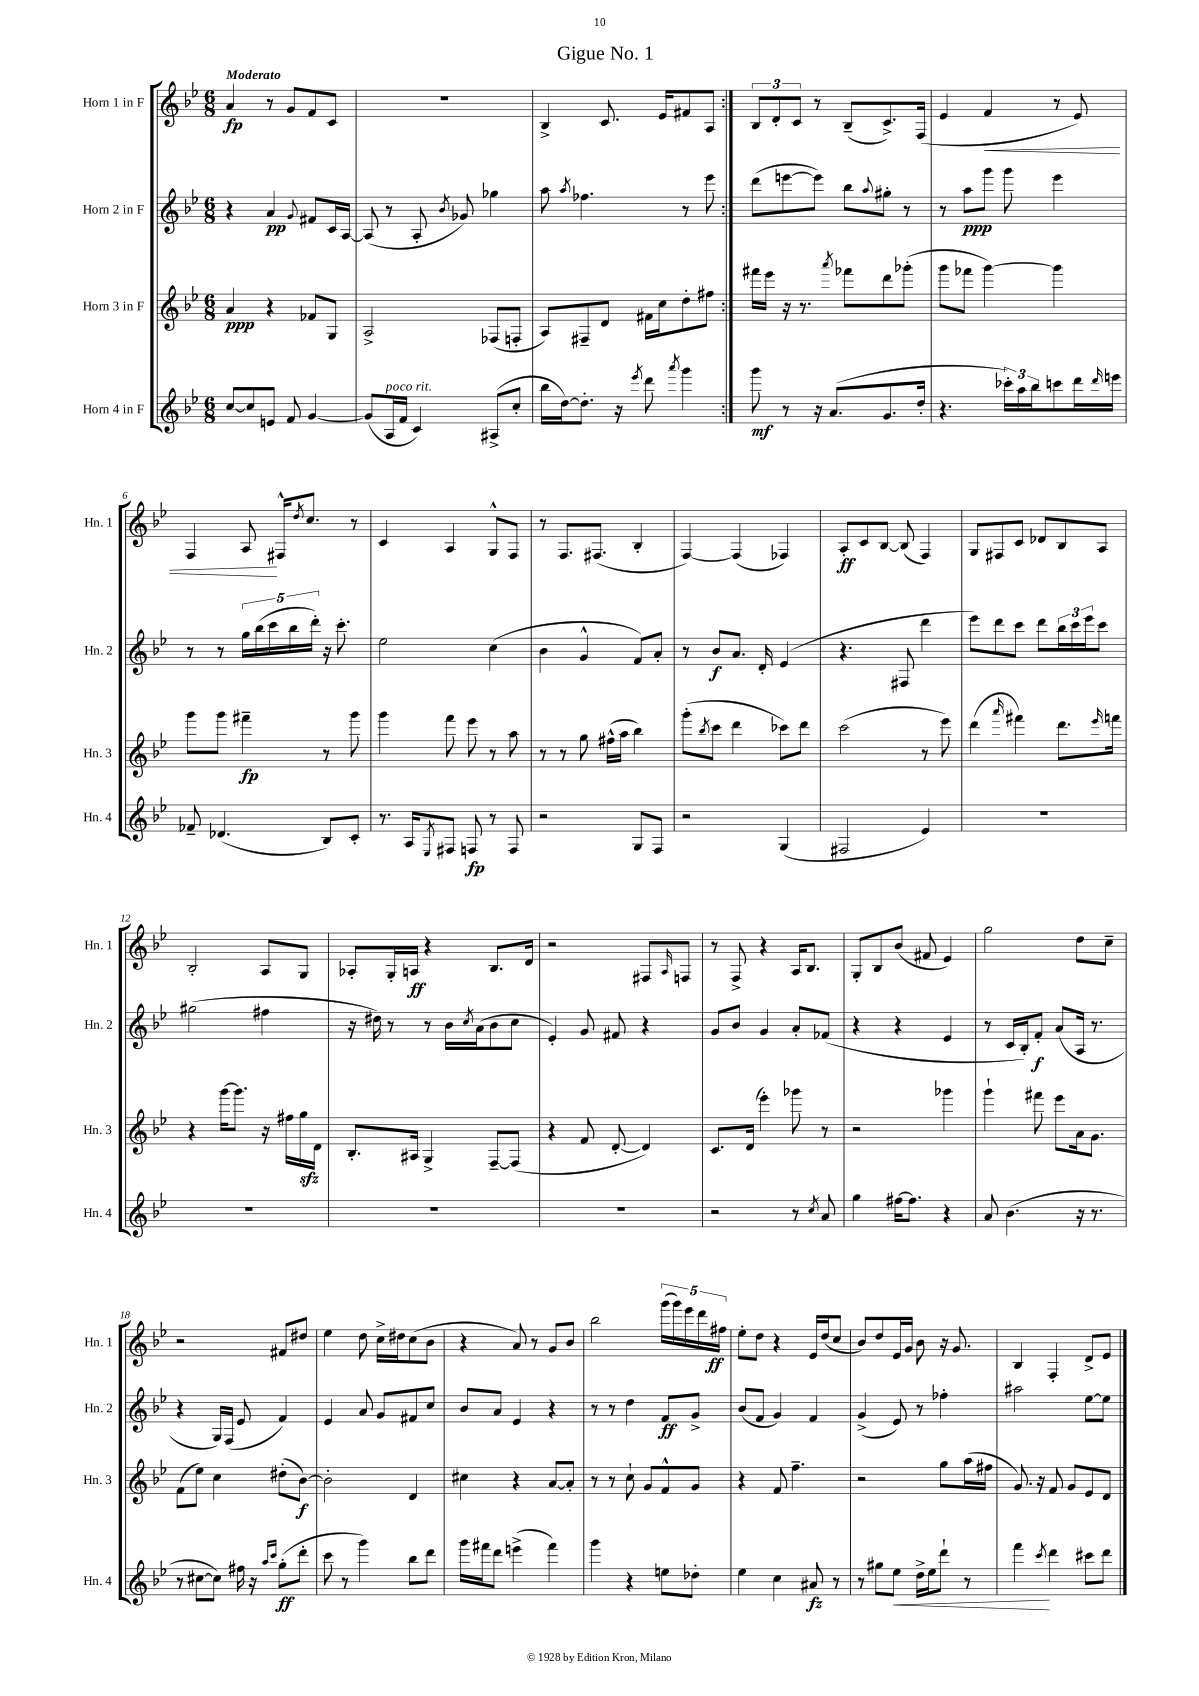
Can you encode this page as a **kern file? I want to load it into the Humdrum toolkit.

**kern	**kern	**kern	**kern
*staff4	*staff3	*staff2	*staff1
*clefG2	*clefG2	*clefG2	*clefG2
*k[b-e-]	*k[b-e-]	*k[b-e-]	*k[b-e-]
*M6/8	*M6/8	*M6/8	*M6/8
[8cc	4a	4r	4a
8cc]	.	.	.
8e	4r	4a	8r
8f	.	.	8g
.	.	8qqg	.
[4g	8f-	8f#	8f
.	8G	16c	8c
.	.	[16A	.
=	=	=	=
(8g]	2A^	(8A]	2.r
16A	.	8r	.
16f	.	.	.
4c)	.	8A'	.
.	.	8qb-	.
.	.	8g-)	.
(8A#^	(8F-	4gg-	.
8cc'	8F'	.	.
=	=	=	=
16bb-	8A)	8aa	4B-^
[16dd)	.	.	.
.	.	8qaa	.
8.dd']	8F#~	4.ff-	.
.	8d	.	8.c
16r	.	.	.
8qeee-	.	.	.
8ddd	16f#	.	.
.	16cc	.	16e-
8qaaa	.	.	.
4ggg	8dd'	8r	8f#
.	8ff#	8eee-	8A
=:|!	=:|!	=:|!	=:|!
8ggg	16fff#	(8ddd	12B-
.	16eee-	.	.
.	.	.	12d'
8r	16r	[8eee	.
.	.	.	12c
.	8.r	.	.
16r	.	8eee])	8r
(8.a	.	.	.
.	8qaaa	.	.
.	8fff-	8bb-	(8B-~
.	.	8qqaa	.
8.g	8ddd	8gg#'	8.c^)
.	(8ggg-'	8r	.
16dd'	.	.	(16F
=	=	=	=
4.r	8ggg	8r	4e-
.	8fff-	8aa	.
.	[4ggg)	8ggg	4f
24ccc-')	.	8ggg	.
24aa	.	.	.
24bb-	.	.	.
8ccc	4ggg]	4eee-	8r
16ddd	.	.	8e-)
16qqddd	.	.	.
16eee	.	.	.
=	=	=	=
8f-~	8ggg	8r	4F
(4.d-	8ggg	8r	.
.	4fff#~	20gg	8A
.	.	(20bb-	.
.	.	20ccc	.
.	.	.	16F#^^
.	.	20bb-	.
.	.	.	8qdd
.	.	.	8.cc
.	.	20ddd')	.
8B-)	8r	16r	.
.	.	8.ccc'	.
8c'	8ggg	.	8r
=	=	=	=
8.r	4ggg	2ee-	4c
16A	.	.	.
8qE-	.	.	.
8F#	8fff	.	4A
8F	8eee-	.	.
8r	8r	(4cc	8G^^
8F	8aa	.	8F
=	=	=	=
2r	8r	4b-	8r
.	8r	.	8.F
.	8gg	4g^^	.
.	.	.	(8.F#
.	(16ff#^^	.	.
.	16aa	.	.
8G	4bb-)	8f)	4B-'
8F	.	8a'	.
=	=	=	=
2r	(8ggg'	8r	[4F)
.	8qbb-	.	.
.	8ccc	8b-	.
.	4ddd	8.a	(4F]
.	.	16d'	.
(4G	8ccc-)	(4e-	4F-)
.	8ddd	.	.
=	=	=	=
2F#	(2ccc	4.r	8A'
.	.	.	8c
.	.	.	[8B-
.	.	8F#	(8B-]
4e-)	8r	4ddd	4F)
.	8eee-)	.	.
=	=	=	=
2.r	(4ddd	8eee-)	8G
.	.	8ddd	8F#
.	16qqaaa	.	.
.	4fff#)	8ccc	8c
.	.	8ddd	8d-
.	8.ddd	24bb-	8B-
.	.	24ccc	.
.	.	24eee-	.
.	.	8ccc	8A
.	16qqeee-	.	.
.	16fff	.	.
=	=	=	=
2.r	4r	(2gg#	2B-'
.	[16ggg	.	.
.	8.ggg]	.	.
.	16r	4ff#	8A
.	16ff#	.	.
.	16gg	.	8G
.	16d	.	.
=	=	=	=
2.r	8.B-'	16r	8A-'
.	.	16dd#)	.
.	.	8r	16G'
.	16A#	.	16A
.	4G^	8r	4r
.	.	16b-	.
.	.	8qcc	.
.	.	(16a	.
.	[8F~	8b-	8.B-
.	(8F]	8cc	.
.	.	.	16d
=	=	=	=
2.r	4r	4e-')	2r
.	8f	8g	.
.	[8d'	8f#	.
.	4d])	4r	8F#
.	.	.	16qqA
.	.	.	8F
=	=	=	=
2r	8.c	8g	8r
.	.	8b-	8F^
.	(16d	.	.
.	4eee-')	4g	4r
8r	8ggg-	8a'	16A
.	.	.	8.B-
8qcc	.	.	.
8a	8r	(8f-	.
=	=	=	=
4gg	2r	4r	8G'
.	.	.	8B-
[16ff#	.	4r	(8b-
8.ff#]	.	.	.
.	.	.	8f#
4r	4ggg-	4e-	4e-)
=	=	=	=
8a	4ggg`	8r	2gg
(4.b-	.	16c	.
.	.	16B-')	.
.	8fff#	8f'	.
.	8eee-	(8a	.
16r	16a	16A	8dd
8.r	8.g	8.r	.
.	.	.	8cc~
=	=	=	=
8r	(8f	4r	2r
[8cc#	8ee-)	.	.
8cc#])	4cc	16G)	.
.	.	(16F	.
16ff#	.	8e-	.
16r	.	.	.
16qqaa	.	.	.
16qqccc	.	.	.
(8gg'	(8dd#'	4f)	8f#
8ddd'	[8b-)	.	8dd#
=	=	=	=
8ccc	2b-']	4e-	4ee-
8r	.	.	.
4ggg)	.	8a	8dd
.	.	8g	16cc^
.	.	.	16dd#
8bb-	4d	8f#	(8cc
8ddd	.	8cc	8b-
=	=	=	=
16ggg	4cc#	8b-	4r
16fff#	.	.	.
8ddd	.	8a	.
(4eee^	4r	4e-	8a)
.	.	.	8r
4fff#)	[8a	4r	8g
.	8a']	.	8b-
=	=	=	=
4ggg	8r	8r	2bb-
.	8r	8r	.
4r	8cc`	4dd	.
.	8g	.	.
8ee	8f^^	8f	(20ggg
.	.	.	20ggg)
.	.	.	20eee-
8dd-'	8g	8g^	.
.	.	.	20ddd
.	.	.	20ff#
=	=	=	=
4ee-	4r	(8b-	8ee-'
.	.	8f	8dd
4cc	8f	4g)	4r
.	4.ff~	.	.
8a#	.	4f	16e-
.	.	.	(16dd
8r	.	.	8cc
=	=	=	=
8r	2r	(4g^	8b-)
8gg#	.	.	8dd
8ee-	.	8e-)	16e-
.	.	.	16g
16dd^	.	8r	8b-
16ee-	.	.	.
8ddd`	8gg	4ff-'	16r
.	.	.	8.g
8r	(16aa	.	.
.	16ff#	.	.
=	=	=	=
4fff	8.g)	2aa#	4B-
.	16r	.	.
8qccc	.	.	.
4ddd	8f	.	4F'
.	8g	.	.
8ccc#	8e-	[8ee-	8d^
8ddd	8d	8ee-]	8e-
==	==	==	==
*-	*-	*-	*-
